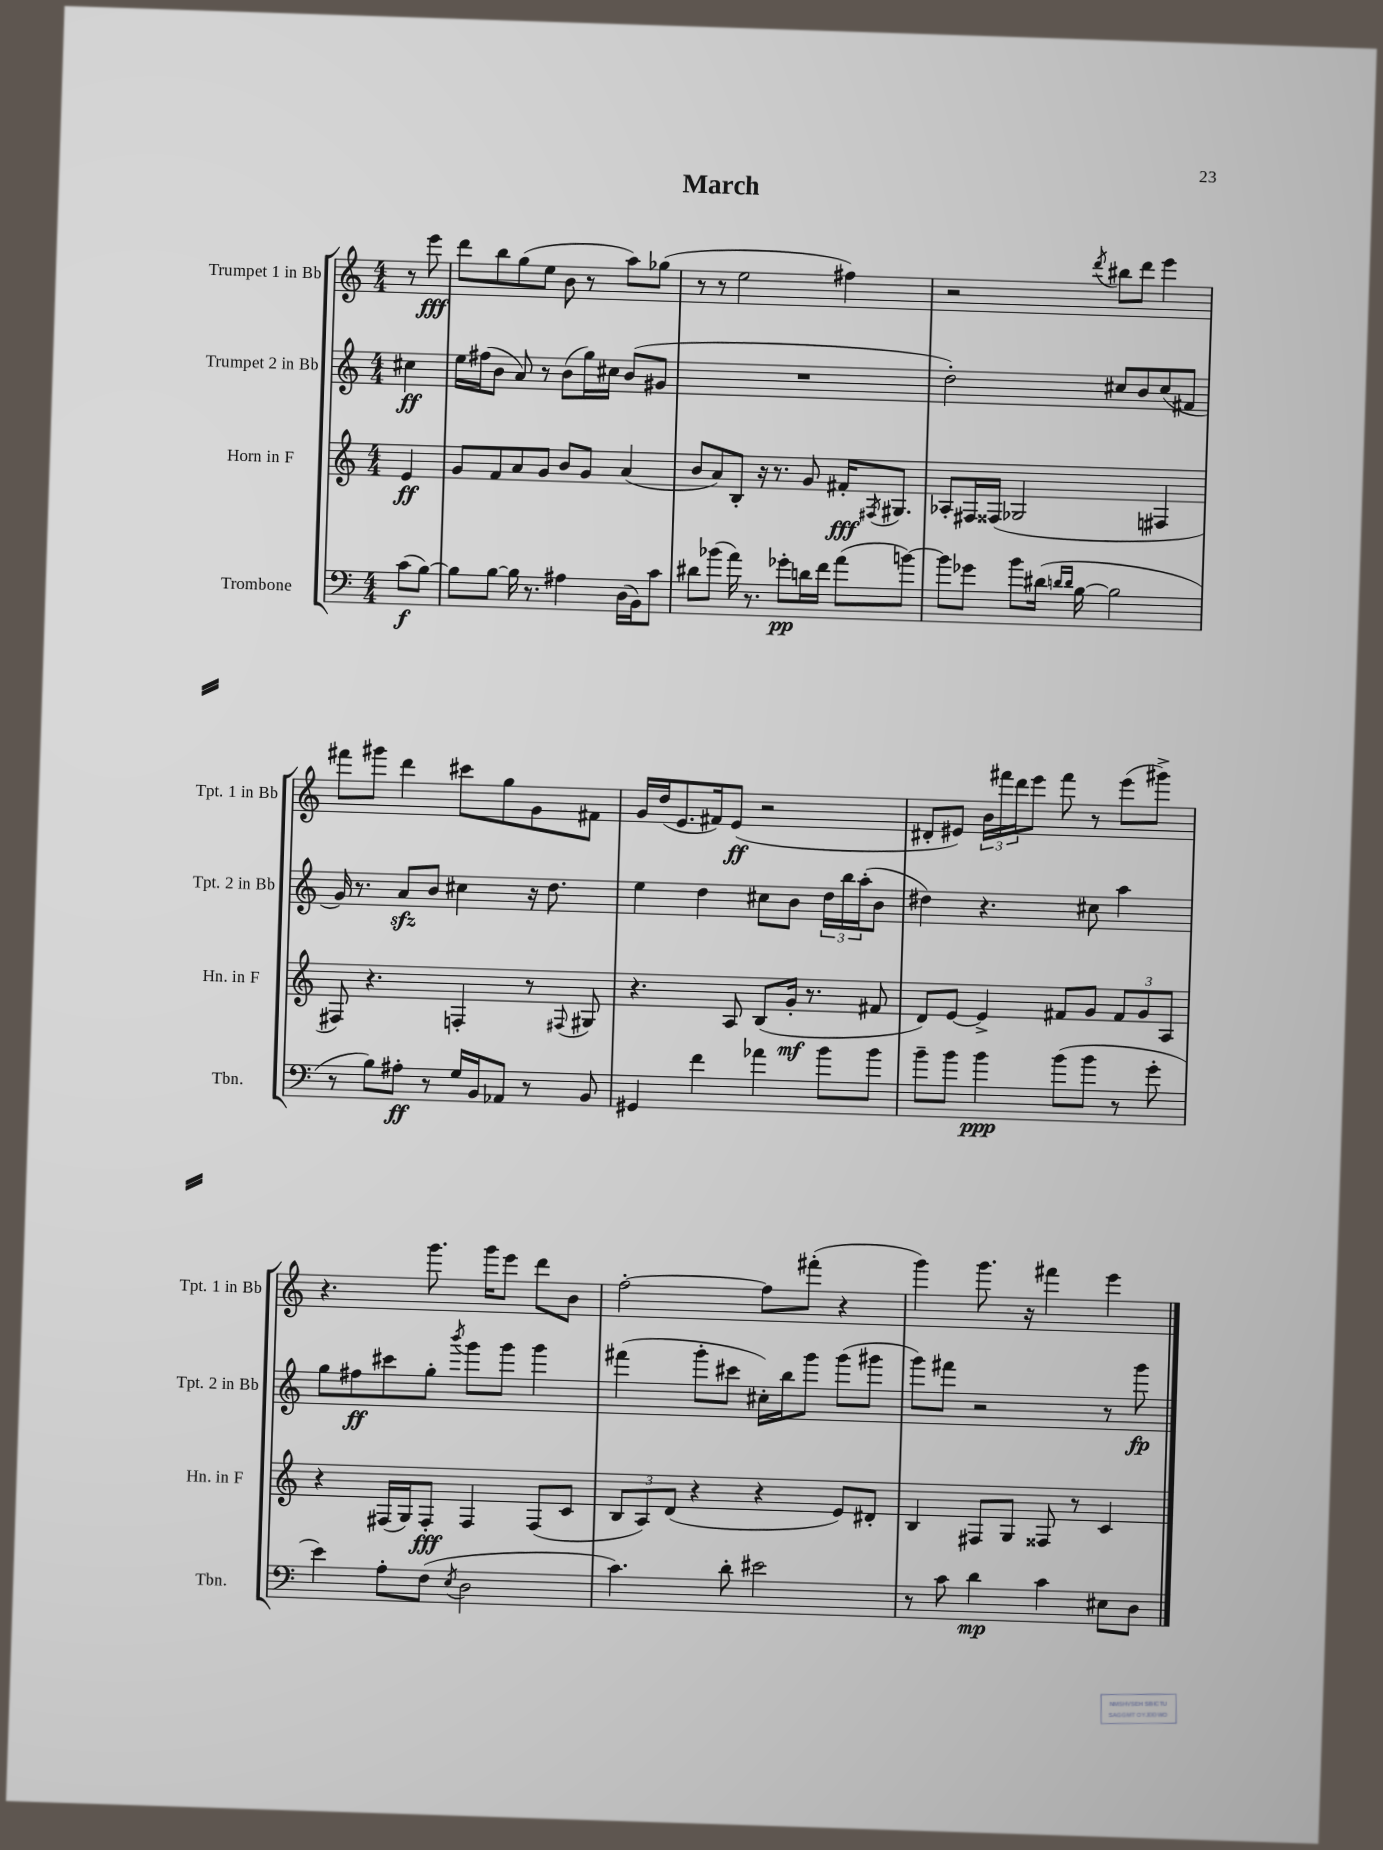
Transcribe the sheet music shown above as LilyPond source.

\header { title = "March" }
<<
\new StaffGroup <<
\new Staff = "s0" \with { instrumentName = "Trumpet 1 in Bb" shortInstrumentName = "Tpt. 1 in Bb" } {
    \clef treble \key c \major \numericTimeSignature \time 4/4 \partial 4
    r8 e'''8\fff |
    d'''8 b''8 g''8( e''8 b'8 r8 a''8) ges''8( |
    r8 r8 e''2 fis''4) |
    r2 \acciaccatura { d'''8 } bis''8 d'''8 e'''4 |
    fis'''8 gis'''8 d'''4 cis'''8 g''8 g'8 fis'8 |
    g'16 d''16( e'8. fis'16) e'8\ff( r2 |
    dis'8-. eis'8) \tuplet 3/2 { b'16 fis'''16 d'''16 } e'''8 fis'''8 r8 e'''8( gis'''8->) |
    r4. g'''8. g'''16 e'''8 d'''8 b'8 |
    f''2~-. f''8 fis'''8-.( r4 |
    g'''4) g'''8. r16 fis'''4 e'''4 \bar "|." |
}
\new Staff = "s1" \with { instrumentName = "Trumpet 2 in Bb" shortInstrumentName = "Tpt. 2 in Bb" } {
    \clef treble \key c \major \numericTimeSignature \time 4/4 \partial 4
    cis''4\ff |
    e''16 fis''16( b'8 a'8) r8 b'8( g''16) cis''16 b'8( gis'8 |
    R1 |
    d''2-.) cis''8 b'8 cis''8( fis'8 |
    g'16) r8. a'8\sfz b'8 cis''4 r16 d''8. |
    e''4 d''4 cis''8 b'8 \tuplet 3/2 { d''16 b''16 a''16-.( } b'8 |
    dis''4) r4. cis''8 a''4 |
    g''8 fis''8\ff cis'''8 g''8-. \acciaccatura { b'''8 } g'''8 g'''8 g'''4 |
    fis'''4( g'''8-. cis'''8 cis''16-.) b''16 g'''8 g'''8( gis'''8 |
    g'''8) fis'''8 r2 r8 g'''8\fp \bar "|." |
}
\new Staff = "s2" \with { instrumentName = "Horn in F" shortInstrumentName = "Hn. in F" } {
    \clef treble \key c \major \numericTimeSignature \time 4/4 \partial 4
    e'4\ff |
    g'8 f'8 a'8 g'8 b'8 g'8 a'4( |
    b'8 a'8) b8-. r16 r8. g'8 fis'16-.\fff \acciaccatura { fis8 } gis8. |
    aes8-. fis16 fisis16( ges2 fis4 |
    fis8) r4. f4-. r8 \appoggiatura { fis8 } gis8 |
    r4. a8 b8( g'16-.\mf r8. fis'8 |
    d'8) e'8~ e'4-> fis'8 g'8 \tuplet 3/2 { fis'8 g'8 a8 } |
    r4 fis16( g16) fis8-.\fff fis4 fis8( c'8 |
    \tuplet 3/2 { b8 a8) d'8( } r4 r4 e'8) dis'8-. |
    b4 fis8 g8 fisis8 r8 c'4 \bar "|." |
}
\new Staff = "s3" \with { instrumentName = "Trombone" shortInstrumentName = "Tbn." } {
    \clef bass \key c \major \numericTimeSignature \time 4/4 \partial 4
    c'8\f( b8~) |
    b8 b8~ b16 r8. ais4 d16( b,16) c'8 |
    dis'8 bes'8( a'16) r8. ges'8-.\pp d'16 f'16 a'8( b'8~) |
    b'8 ges'8 b'8 dis'16( \grace { d'16 d'16 } b16~ b2 |
    r8 b8) ais8-.\ff r8 g16 b,16 aes,8 r8 b,8 |
    gis,4 f'4 aes'4 b'8 b'8 |
    b'8-- b'8 b'4\ppp b'8( b'8 r8 g'8-. |
    e'4) a8-. f8( \acciaccatura { e8 } d2 |
    c'4.) d'8-. eis'2 |
    r8 c'8 d'4\mp c'4 eis8 d8 \bar "|." |
}
>>
>>
\layout { \context { \Score \remove "Bar_number_engraver" } }
